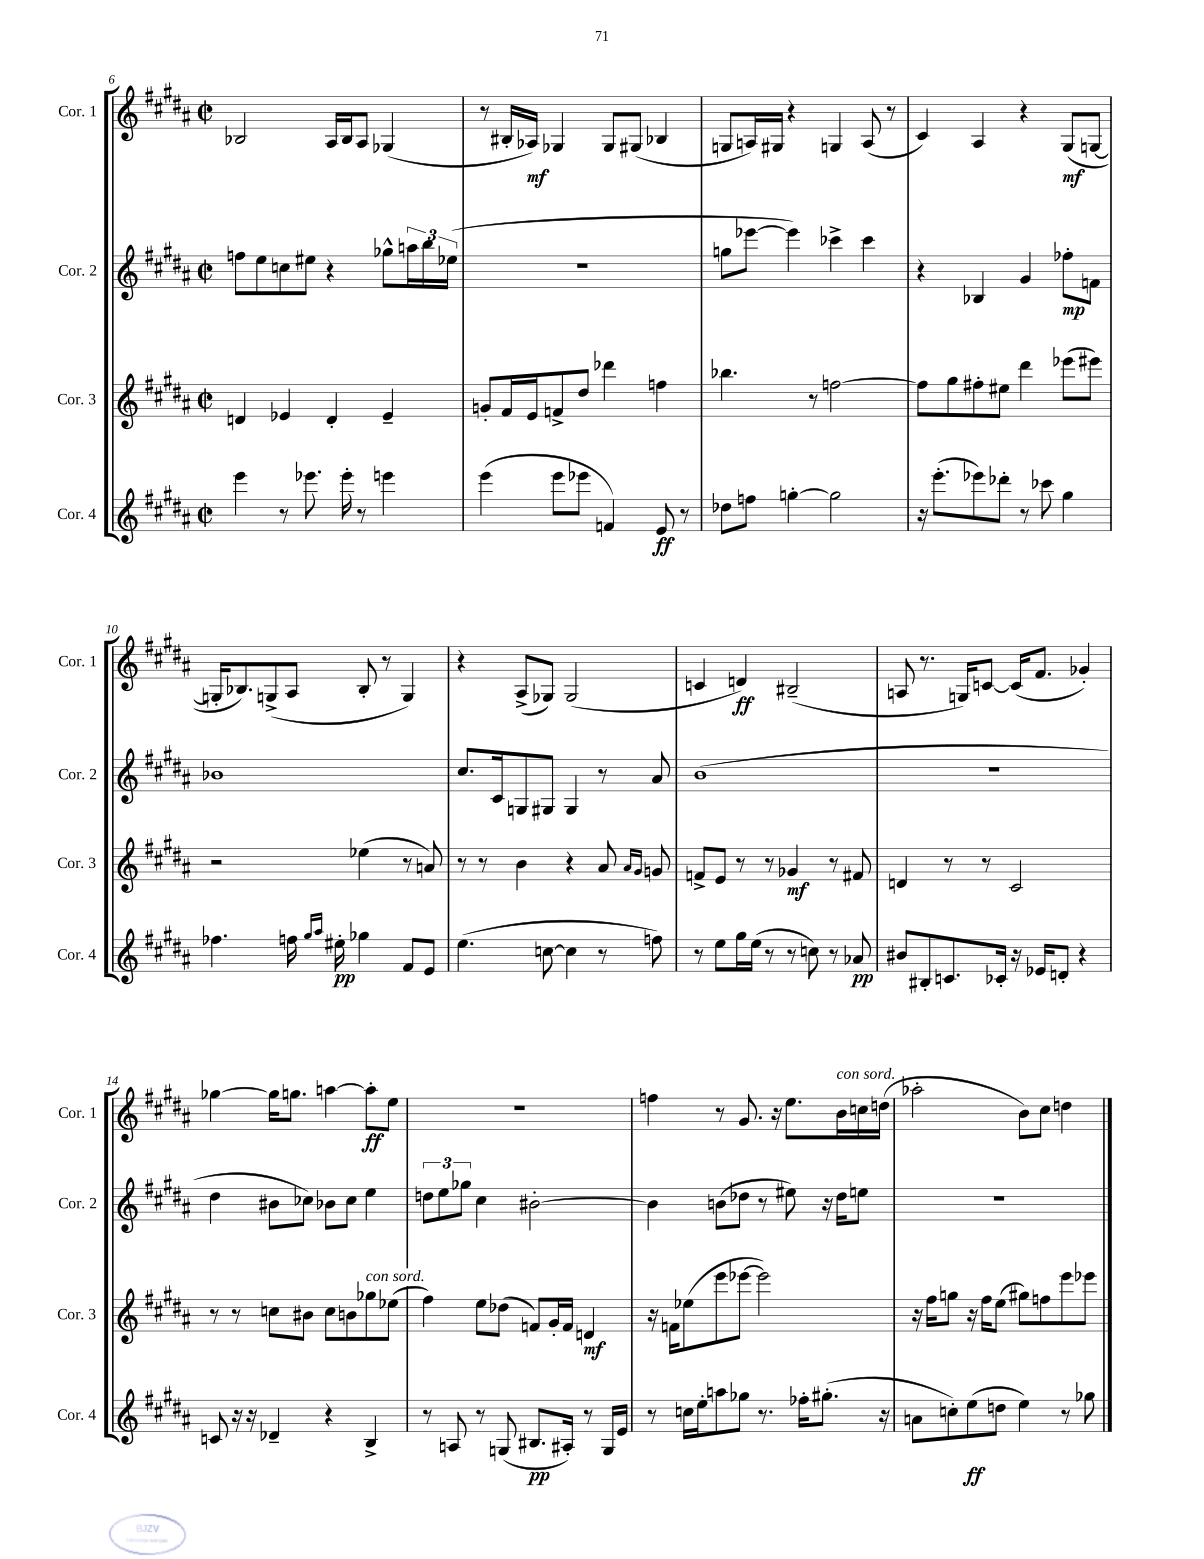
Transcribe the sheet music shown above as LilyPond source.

<<
\new StaffGroup <<
\new Staff = "s0" \with { instrumentName = "Cor. 1" shortInstrumentName = "Cor. 1" } {
    \clef treble \key b \major \defaultTimeSignature \time 2/2
    bes2 ais16 bes16 ais8 ges4( |
    r8 bis16-. aes16\mf) ges4 ges8 gis8( bes4 |
    g8 a16) gis16 r4 g4 a8( r8 |
    cis'4) ais4 r4 gis8\mf( g8~ |
    g16-. bes8.) g8->( ais8 bes8-. r8 g4) |
    r4 ais8->( ges8) ges2( |
    c'4 d'4\ff) bis2--( |
    a8 r8. g16) c'8~ c'16( fis'8. ges'4-.) |
    ges''4~ ges''16 g''8. a''4~ a''8-.\ff e''8 |
    R1 |
    f''4 r8 gis'8. r16 e''8. b'16^\markup { \italic "con sord." } c''16 d''16( |
    aes''2-. b'8) cis''8 d''4 \bar "|." |
}
\new Staff = "s1" \with { instrumentName = "Cor. 2" shortInstrumentName = "Cor. 2" } {
    \clef treble \key b \major \defaultTimeSignature \time 2/2
    f''8 e''8 c''8 eis''8 r4 ges''8-^ \tuplet 3/2 { a''16 b''16 ees''16( } |
    R1 |
    g''8 ees'''8~ ees'''4) ces'''4-> ces'''4 |
    r4 bes4 gis'4 fes''8-.\mp f'8 |
    bes'1 |
    cis''8. cis'16 g8 gis8 gis4 r8 ais'8 |
    b'1( |
    r1 |
    dis''4 bis'8 ces''8) bes'8 ces''8 e''4 |
    \tuplet 3/2 { d''8 e''8 ges''8 } cis''4 bis'2~-. |
    bis'4 b'8( des''8 r8 eis''8) r16 des''16 e''8 |
    r1 \bar "|." |
}
\new Staff = "s2" \with { instrumentName = "Cor. 3" shortInstrumentName = "Cor. 3" } {
    \clef treble \key b \major \defaultTimeSignature \time 2/2
    d'4 ees'4 d'4-. ees'4-- |
    g'8-. fis'16 e'16 f'8-> dis''8 des'''4 f''4 |
    bes''4. r8 f''2~ |
    f''8 gis''8 fis''8-. eis''8 dis'''4 ees'''8( eis'''8) |
    r2 ees''4( r8 a'8) |
    r8 r8 b'4 r4 ais'8 \grace { ais'16 gis'16 } g'8 |
    f'8-> e'8 r8 r8 ges'4\mf r8 fis'8 |
    d'4 r8 r8 cis'2 |
    r8 r8 c''8 bis'8 c''8 b'8 ges''8^\markup { \italic "con sord." } ees''8( |
    fis''4) e''8 des''8( f'8) gis'16-. f'16 d'4\mf |
    r16 f'16 ees''8( e'''8 ees'''8~ ees'''2) |
    r16 fis''16 g''8 r16 fis''16 e''8( gis''8) f''8 e'''8 ees'''8 \bar "|." |
}
\new Staff = "s3" \with { instrumentName = "Cor. 4" shortInstrumentName = "Cor. 4" } {
    \clef treble \key b \major \defaultTimeSignature \time 2/2
    e'''4 r8 ees'''8. ees'''16-. r8 e'''4 |
    e'''4( e'''8 ees'''8 f'4) e'8\ff r8 |
    des''8 f''8 g''4~-. g''2 |
    r16 e'''8.-.( ees'''8) des'''8-. r8 ces'''8 gis''4 |
    fes''4. f''16 \grace { gis''16 ais''16 } eis''16-.\pp ges''4 fis'8 e'8 |
    e''4.( c''8~ c''4 r8 f''8) |
    r8 e''8 gis''16 e''16( r8 r8 c''8) r8 aes'8\pp |
    bis'8 bis8-. c'8. ces'16-. r16 ees'16 d'8-. r4 |
    c'8 r16 r16 des'4-- r4 b4-> |
    r8 a8 r8 g8( bis8.\pp ais16-.) r8 g16 e'16 |
    r8 c''16 e''16-. a''8 ges''8 r8. fes''16-. gis''8.-.( r16 |
    a'8 c''8-.) e''8\ff( d''8 e''4) r8 ges''8 \bar "|." |
}
>>
>>
\layout { \context { \Score currentBarNumber = #6 } }
